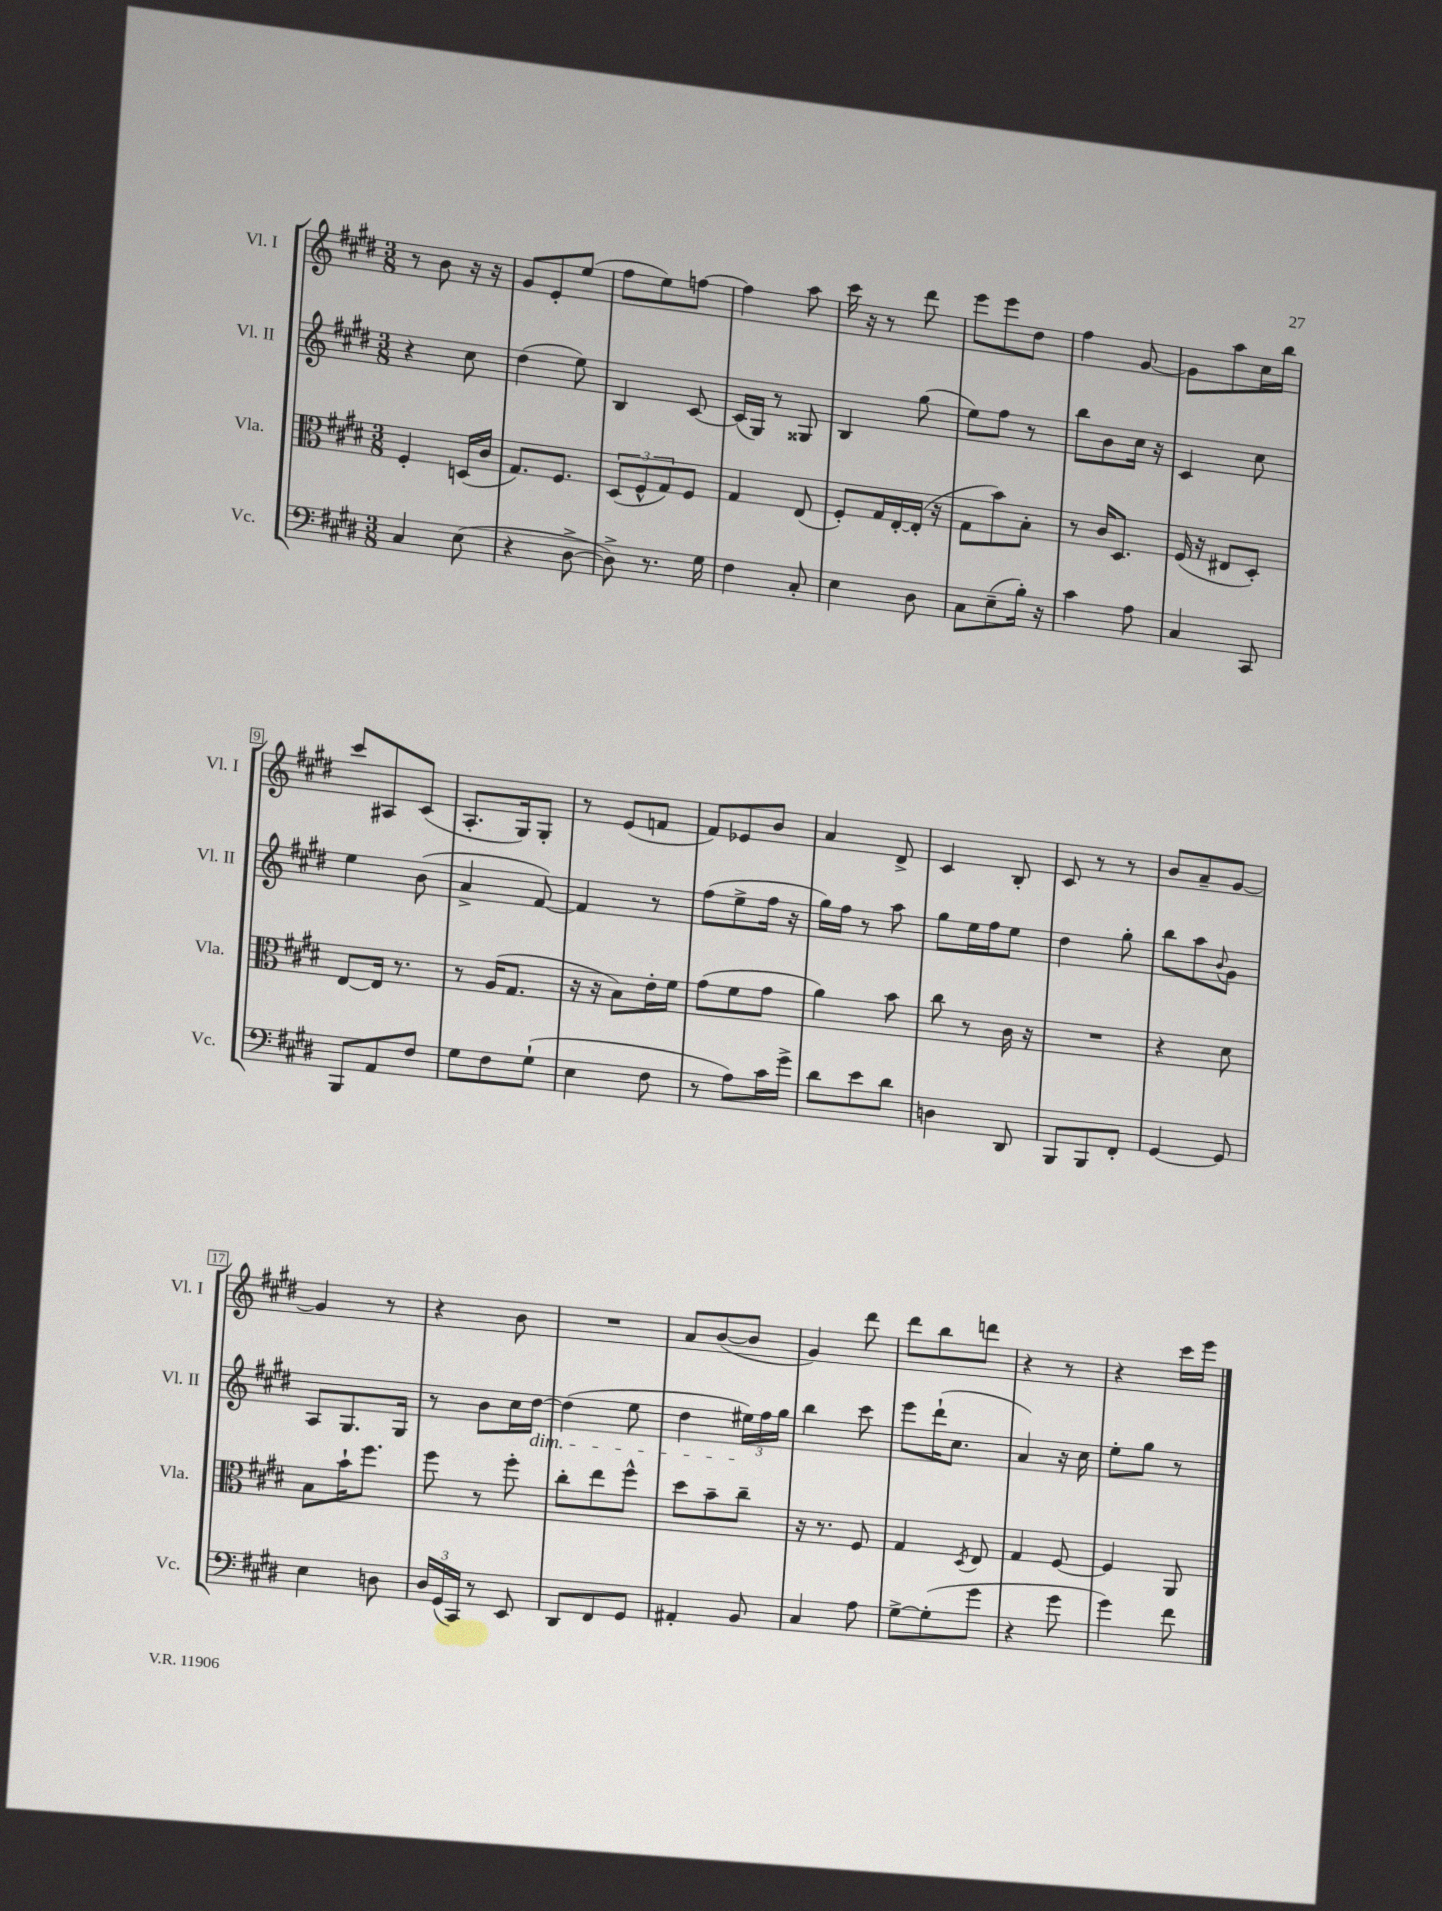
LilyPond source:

<<
\new StaffGroup <<
\new Staff = "s0" \with { instrumentName = "Vl. I" shortInstrumentName = "Vl. I" } {
    \clef treble \key e \major \numericTimeSignature \time 3/8
    r8 b'8 r16 r16 |
    gis'8 e'8-. e''8( |
    fis''8 e''8) f''8~ |
    f''4 a''8 |
    cis'''16 r16 r8 dis'''8 |
    e'''8 e'''8 dis''8 |
    fis''4 gis'8~ |
    gis'8 a''8 cis''16 b''16 |
    cis'''8 ais8 cis'8( |
    a8.-. gis16) gis8-. |
    r8 e'8( f'8 |
    fis'8) ees'8 b'8 |
    a'4 dis'8-> |
    cis'4 b8-. |
    cis'8 r8 r8 |
    b'8 a'8-- gis'8~ |
    gis'4 r8 |
    r4 b'8 |
    R4. |
    a'8 b'8~( b'8 |
    gis'4) dis'''8 |
    dis'''8 b''8 d'''8 |
    r4 r8 |
    r4 cis'''16 e'''16 \bar "|." |
}
\new Staff = "s1" \with { instrumentName = "Vl. II" shortInstrumentName = "Vl. II" } {
    \clef treble \key e \major \numericTimeSignature \time 3/8
    r4 cis''8 |
    dis''4( e''8) |
    b4 cis'8~ |
    cis'16( gis16) r8 gisis8 |
    b4 gis''8( |
    e''8) fis''8 r8 |
    b''8 b'8 cis''16 r16 |
    cis'4 cis''8 |
    e''4 b'8( |
    a'4-> fis'8~) |
    fis'4 r8 |
    fis''8( e''8-> fis''16 r16 |
    gis''16) fis''16 r8 a''8 |
    gis''8 e''16 fis''16 e''8 |
    dis''4 gis''8-. |
    b''8 a''8 \appoggiatura { b'8 } gis'8 |
    a8 gis8. gis16 |
    r8 b'8 cis''16 dis''16~\dim |
    dis''4( e''8 |
    dis''4 \tuplet 3/2 { eis''16\!) fis''16 gis''16 } |
    b''4 cis'''8 |
    e'''8 dis'''16-!( cis''8. |
    a'4) r16 cis''16 |
    e''8-. gis''8 r8 \bar "|." |
}
\new Staff = "s2" \with { instrumentName = "Vla." shortInstrumentName = "Vla." } {
    \clef alto \key e \major \numericTimeSignature \time 3/8
    fis4-. d16( cis'16 |
    gis8.) fis8. |
    \tuplet 3/2 { dis8( fis8-^ gis8) } fis8 |
    gis4 e8( |
    fis8-.) gis16 e16~-. e16-.( r16 |
    gis8 b'8) b8-. |
    r8 cis'16 dis8. |
    fis16( r16 eis8 dis8-.) |
    e8~ e16 r8. |
    r8 a16( gis8. |
    r16 r16 b8) e'16-. fis'16 |
    gis'8( fis'8 gis'8 |
    a'4) b'8 |
    cis''8 r8 cis'16 r16 |
    R4. |
    r4 dis'8 |
    b8 b'16-! fis''8. |
    fis''8 r8 fis''8-. |
    cis''8-. e''8 fis''8-^ |
    dis''8 b'8-- cis''8-- |
    r16 r8. fis8 |
    gis4 \acciaccatura { dis8 } e8 |
    gis4 fis8~ |
    fis4 a,8 \bar "|." |
}
\new Staff = "s3" \with { instrumentName = "Vc." shortInstrumentName = "Vc." } {
    \clef bass \key e \major \numericTimeSignature \time 3/8
    cis4 e8( |
    r4 dis8~-> |
    dis8->) r8. gis16 |
    fis4 cis8-. |
    e4 dis8 |
    cis8 e8--( b16-.) r16 |
    cis'4 a8 |
    cis4 cis,8 |
    b,,8 a,8 fis8 |
    gis8 fis8 gis8-!( |
    e4 fis8 |
    r8 a8) cis'16 gis'16-> |
    dis'8 e'8 dis'8 |
    d4 dis,8 |
    b,,8 b,,8 fis,8-. |
    gis,4~ gis,8 |
    e4 d8 |
    \tuplet 3/2 { dis16 gis,16( cis,16) } r8 e,8 |
    dis,8 fis,8 gis,8 |
    ais,4-. b,8 |
    cis4 a8 |
    gis8~-> gis8-.( gis'8 |
    r4 gis'8 |
    gis'4) fis'8 \bar "|." |
}
>>
>>
\layout { \context { \Score \override BarNumber.stencil = #(make-stencil-boxer 0.1 0.3 ly:text-interface::print) } }
